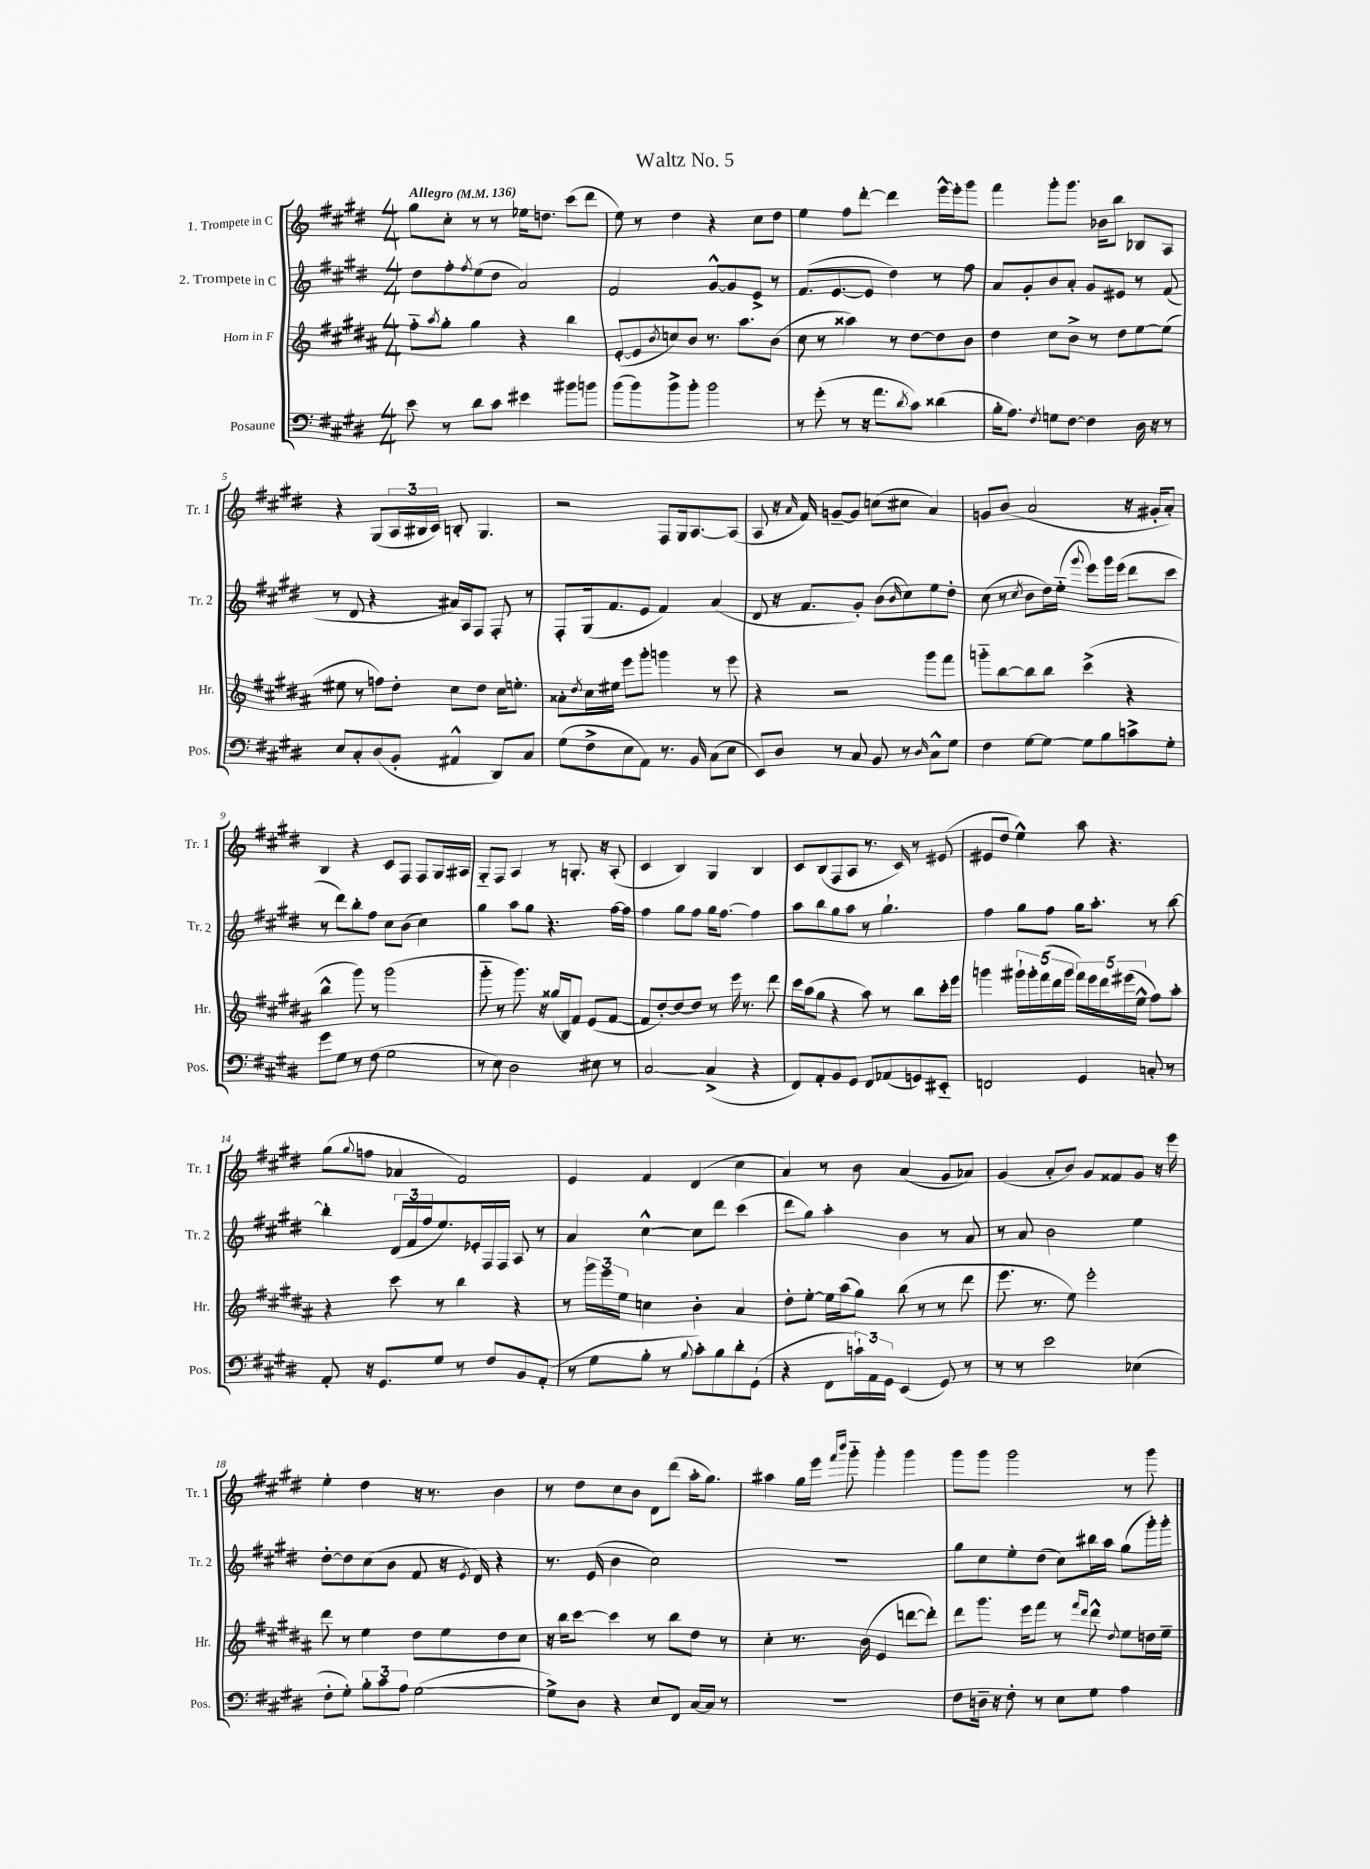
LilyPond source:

\header { title = "Waltz No. 5" }
<<
\new StaffGroup <<
\new Staff = "s0" \with { instrumentName = "1. Trompete in C" shortInstrumentName = "Tr. 1" } {
    \clef treble \key e \major \numericTimeSignature \time 4/4 \tempo "Allegro" 4 = 136
    gis''8 cis''8-. r8 r8 ees''16 d''8. cis'''8( dis'''8 |
    e''8) r8 dis''4 r4 cis''8 dis''8 |
    e''4 fis''8 dis'''8~-. dis'''4 e'''16~-^ e'''16-. gis'''8 |
    fis'''4 gis'''8-. gis'''8. bes'16 b''8 bes8 a8 |
    r4 gis8( \tuplet 3/2 { a16 bis16 cis'16) } b8-. gis4. |
    r2 fis8 gis16 a8.~ a8( |
    a8 r16 \grace { a'16 } fis'16) g'8~-- g'8 c''8( cis''8 a'4) |
    g'8 b'8( a'2 r16 gis'16-. a'8-.) |
    b4 r4 cis'8 fis8 fis8 gis16 ais16 |
    gis8-_ fis8 a4 r8 g8.-. r16 a8-.( |
    cis'4 b4) gis4 b4 |
    cis'8 b8( fis8 a8 r8. cis'16) r8 eis'8( |
    eis'8 dis''8 e''4-^) a''8 r4. |
    gis''8( \appoggiatura { gis''8 } f''8 aes'4 fis'2) |
    e'4 fis'4 dis'4( cis''4 |
    a'4) r8 b'8 a'4( gis'8 aes'8) |
    gis'4( a'8-. b'8) gis'8 fisis'8 gis'8 r16 e'''16 |
    e''4-. dis''4 r16 r8. b'4 |
    r8 dis''8 cis''8 b'8 dis'8 dis'''8( a''16-. gis''8.) |
    ais''4 gis''16 e'''16 \grace { fis'''16 b'''16 } gis'''8-_ gis'''4-. gis'''4 |
    gis'''8 gis'''8 gis'''2 r8 gis'''8 \bar "|." |
}
\new Staff = "s1" \with { instrumentName = "2. Trompete in C" shortInstrumentName = "Tr. 2" } {
    \clef treble \key e \major \numericTimeSignature \time 4/4
    dis''8 fis''8-. \acciaccatura { fis''8 } e''8( dis''8 a'2) |
    fis'2 gis'8~-^ gis'8 e'8-> r8 |
    fis'8.( e'8.~ e'8 dis''4) r8 fis''8 |
    a'8 gis'8-. b'8 a'8-. gis'8 eis'8 r8 fis'8( |
    r8 dis'8 r4 ais'16) a16 fis8 fis8-. r8 |
    fis8-. gis16( fis'8. e'8 fis'4) a'4( |
    dis'8 r16 fis'8. gis'8-.) b'8( \grace { b'16 } cis''8) e''8 dis''8-. |
    cis''8( r8 \acciaccatura { cis''8 } b'8 dis''16) e''16-_( \appoggiatura { gis'''8 } e'''8) gis'''16 e'''16( dis'''8 cis'''8 |
    r8 dis'''8) b''8-. fis''8 cis''8 b'8( cis''4) |
    gis''4 a''8 gis''8 r4. fis''16~ fis''16 |
    fis''4 gis''8 fis''8 gis''16 fis''8.~ fis''4 |
    a''8 b''8 gis''8 a''8 r8 gis''4.-! |
    fis''4 gis''8 fis''8 gis''16 a''8.-. r8 b''8~ |
    b''4-. \tuplet 3/2 { dis'16( fis'16 fis''16 } e''8.) ees'16-. fis16 fis16 a8 r8 |
    a'4 cis''4~-^ cis''8 dis'''8 cis'''4( |
    dis'''8 gis''8) a''4-. b'4 r8 a'8 |
    r8 a'8 b'2 e''4 |
    dis''8~-. dis''8 cis''8( b'8 fis'8 r16 \acciaccatura { e'8 } dis'16) r4 |
    r8. e'16( b'4 cis''2) |
    R1 |
    gis''8 cis''8 e''8-. dis''8( cis''8) bis''16 a''16 gis''8( gis'''16-.) gis'''16-. \bar "|." |
}
\new Staff = "s2" \with { instrumentName = "Horn in F" shortInstrumentName = "Hr." } {
    \clef treble \key b \major \numericTimeSignature \time 4/4
    fis''8-_ \acciaccatura { ais''8 } gis''8-. gis''4 r4 b''4 |
    e'8~-.( e'8 \acciaccatura { b'8 } c''8) b'8 r8. ais''8. b'8( |
    cis''8 r8 aisis''4) r8 dis''8~ dis''8 b'8 |
    dis''4 cis''8 b'8-> r8 dis''8 e''8~ e''8( |
    eis''8 r8 f''8) dis''8-. cis''8 dis''8 cis''16 e''8.-. |
    aisis'8-. \acciaccatura { dis''8 } cis''16 eis''16 e'''8 gis'''8-. g'''4 r8 e'''8 |
    r4 r2 gis'''8 fis'''8 |
    g'''8-_ b''8~ b''8 b''8 cis'''4->( r4 |
    b''4-^ gis'''8) r8 gis'''2( |
    gis'''8-_ r8 gis'''8.) r16 gisis''16( b16) fis'8 e'8( fis'8~ |
    fis'8 dis''8~-.) dis''8~ dis''8 r8 e'''16 r8. dis'''8 |
    cis'''16 ais''16( gis''8 r4 ais''8) r8 b''8 cis'''16-. e'''16 |
    g'''4 \tuplet 5/4 { gis'''16-! gis'''16-. fis'''16( dis'''16 gis'''16 } \tuplet 5/4 { fis'''16) e'''16 dis'''16 eis'''16( e''16-^ } fis''8) ais''8-. |
    r4 cis'''8 r8 b''4 r4 |
    r8 \tuplet 3/2 { gis'''16 e'''16 e''16 } c''4 b'4-. ais'4 |
    dis''8-. e''8~-. e''16 ais''16( gis''8) b''8( r8 r8 dis'''8 |
    e'''8. r8. e''8) e'''2-. |
    dis'''8 r8 e''4 dis''8 e''8 dis''8 cis''8 |
    r16 b''16 cis'''8~ cis'''4 r8 b''8 dis''8 r8 |
    cis''4-. r8. b'16( e'4 d'''8~ d'''8-.) |
    dis'''8 gis'''8. e'''16 fis'''8 r8 \grace { fis'''16 dis'''16 } dis'''8-^ \appoggiatura { dis''8 } e''8 d''16 e''16-- \bar "|." |
}
\new Staff = "s3" \with { instrumentName = "Posaune" shortInstrumentName = "Pos." } {
    \clef bass \key e \major \numericTimeSignature \time 4/4
    e'8 r8 dis'8 cis'8 eis'4 bis'8 b'8 |
    b'8( b'8) b'8-> b'8-. b'2 |
    r8 gis'8-.( r8 r16 a'8. \acciaccatura { dis'8 } cis'8) disis'4( |
    b16-. a8.) \acciaccatura { fis8 } g8 fis8~ fis4 dis16 r16 r8 |
    e8 cis8-. dis8( b,8-. ais,4-^ dis,8) cis8 |
    gis8( fis8-> e8 a,8) r8. b,16 cis8( e8 |
    e,8) dis8 r8 cis8 b,8 r8 \grace { dis16 } cis8-^ gis8 |
    fis4 gis8~ gis8~ gis8 b8 c'8-> gis8-. |
    gis'8 gis8 r8 fis8( gis2 |
    r8 e8) dis2 eis8 r8 |
    cis2~ cis4->( r4 |
    fis,8) a,8-. b,8 gis,8 fis,8 aes,8( g,8) eis,8-_ |
    f,2 gis,4 c8-. r8 |
    a,8-. r16 gis,8. gis8 r8 fis8 b,8 a,8-.( |
    r8 gis8 b8-. r8 \appoggiatura { b8 } cis'8-.) b8 dis'8-. gis,8-!( |
    r4 fis,8 \tuplet 3/2 { c'16-!) a,16 gis,16 } e,4( gis,8) r8 |
    r8 r8 e'2 ees4( |
    fis8-. gis8-.) \tuplet 3/2 { b8-. cis'8 a8 } gis2~( |
    gis8->) dis8 r4 e8 fis,8 cis16~ cis16 r8 |
    R1 |
    fis8 d16-- r16 fis8-. r8 e8 gis8 a4 \bar "|." |
}
>>
>>
